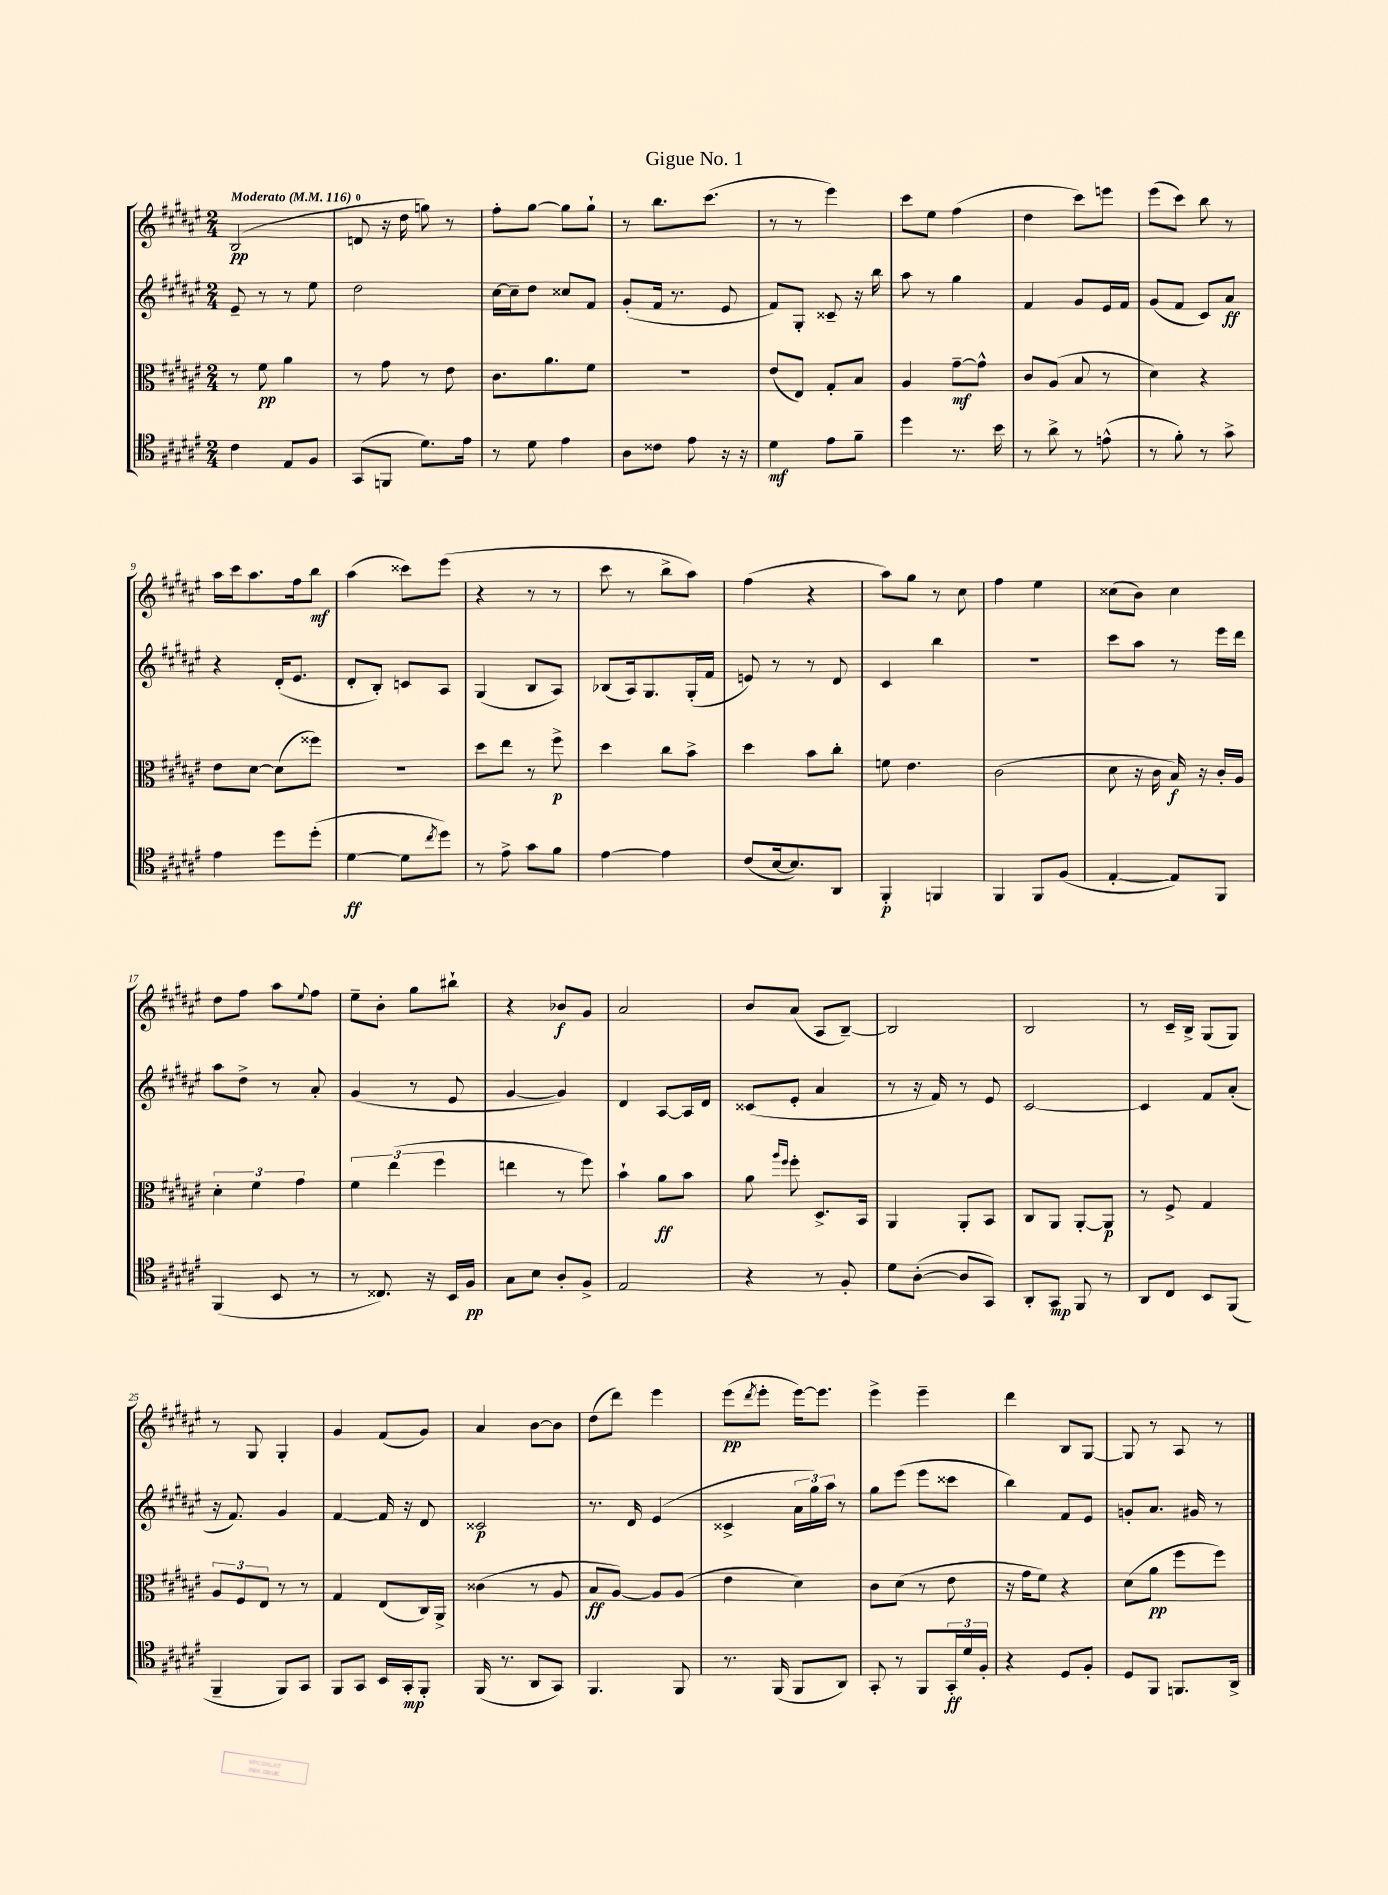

**kern	**kern	**kern	**kern
*staff4	*staff3	*staff2	*staff1
*clefC4	*clefC3	*clefG2	*clefG2
*k[f#c#g#d#a#e#]	*k[f#c#g#d#a#e#]	*k[f#c#g#d#a#e#]	*k[f#c#g#d#a#e#]
*M2/4	*M2/4	*M2/4	*M2/4
*MM116	*MM116	*MM116	*MM116
4c#	8r	8e#~	(2B
.	8f#	8r	.
8E#	4a#	8r	.
8F#	.	8ee#	.
=	=	=	=
(8GG#	8r	2dd#	8d
8FF	8g#	.	16r
.	.	.	16dd#
8.d#)	8r	.	8gg)
.	8e#	.	8r
16e#	.	.	.
=	=	=	=
8r	8.c#	[16cc#	8ff#'
.	.	16cc#~]	.
8d#	.	8dd#	[8gg#
.	8.a#	.	.
4e#	.	8cc##	8gg#]
.	8f#	8f#	8gg#`
=	=	=	=
8A#	2r	(8g#'	8r
8c##	.	16f#	8.bb
.	.	8.r	.
8e#	.	.	.
.	.	.	(8.ccc#
16r	.	8e#	.
16r	.	.	.
=	=	=	=
4d#	(8e#	8f#)	8r
.	8E#)	8G#'	8r
8e#	8G#'	8c##~	4eee#)
8f#~	8B	16r	.
.	.	16bb	.
=	=	=	=
4dd#	4A#	8aa#	8ccc#
.	.	8r	8ee#
8.r	[8g#~	4gg#	(4ff#
.	8g#^^]	.	.
16b	.	.	.
=	=	=	=
8r	8c#	4f#	4dd#
8a#^	(8A#	.	.
8r	8B	8g#	8ccc#)
(8e^^	8r	16e#	8eee
.	.	16f#	.
=	=	=	=
8r	4d#)	(8g#	(8eee#
8f#')	.	8f#	8ccc#)
8r	4r	8c#)	8bb
8g#^	.	8a#	8r
=	=	=	=
4e#	8e#	4r	16aa#
.	.	.	16ccc#
.	[8d#	.	8.aa#
8dd#	(8d#]	(16d#'	.
.	.	8.e#	16ff#
(8dd#'	8ff##)	.	8bb
=	=	=	=
[4d#	2r	8d#'	(4aa#
.	.	8B')	.
8d#]	.	8c	8ccc##)
8qcc#	.	.	.
8dd#)	.	8A#	(8eee#
=	=	=	=
8r	8dd#	(4G#	4r
8e#^	8ee#	.	.
8g#	8r	8B	8r
8f#	8ff#^	8A#)	8r
=	=	=	=
[4e#	4dd#	(8B-	8ccc#
.	.	16A#)	8r
.	.	8.G#	.
4e#]	8cc#	.	8bb^
.	8b^	(16G#'	8aa#)
.	.	16f#	.
=	=	=	=
(8c#	4dd#	8e)	(4ff#
[16B	.	8r	.
8.B])	.	.	.
.	8b	8r	4r
8AA#	8cc#'	8d#	.
=	=	=	=
4FF#'	8f	4c#	8aa#)
.	4.e#	.	8gg#
4FF	.	4bb	8r
.	.	.	8cc#
=	=	=	=
4FF#	(2c#	2r	4ff#
8FF#	.	.	4ee#
(8F#	.	.	.
=	=	=	=
[4E#'	8d#	8ccc#	(8cc##
.	16r	8aa#	8b)
.	16c#	.	.
8E#])	16B)	8r	4cc##
.	16r	.	.
8FF#	16c#'	16eee#	.
.	16A#	16ddd#	.
=	=	=	=
(4FF#	6d#'	8aa#	8dd#
.	.	8dd#^	8ff#
.	6f#	.	.
8BB	.	8r	8aa#
.	6g#	.	.
.	.	.	8qqee#
8r	.	8a#'	8ff#
=	=	=	=
8r	6f#	(4g#	8ee#~
8.C##)	.	.	8b'
.	(6ee#	.	.
.	.	8r	8gg#
16r	.	.	.
.	6ff#	.	.
16BB	.	8e#	8bb#`
16F#	.	.	.
=	=	=	=
8G#	4ee	[4g#	4r
8B	.	.	.
8A#'	8r	4g#])	8b-
8F#^	8ff#)	.	8g#
=	=	=	=
2E#	4b`	4d#	2a#
.	8a#	[8A#	.
.	8b	16A#]	.
.	.	16d#	.
=	=	=	=
4r	8a#	(8c##	8b
.	16qqaa#	.	.
.	16qqff#	.	.
.	8ff#'	8e#'	(8a#
8r	8.D#^	4a#	8A#
8F#'	.	.	[8B~)
.	16BB	.	.
=	=	=	=
8d#	4AA#	8r	2B]
([8A#'	.	16r	.
.	.	16f#)	.
8A#]	8AA#'	8r	.
8GG#)	8BB	8e#	.
=	=	=	=
8AA#'	8C#	[2c#	2B
8GG#	8AA#	.	.
8FF#	[8AA#'	.	.
8r	8AA#]	.	.
=	=	=	=
8AA#	8r	4c#]	8r
8C#	8F#^	.	16c#~
.	.	.	16B^
8BB	4G#	8f#	(8G#
(8FF#	.	(8a#'	8G#)
=	=	=	=
4FF#~	12A#	16r	8r
.	.	8.f#)	.
.	12F#	.	.
.	.	.	8G#
.	12E#	.	.
8FF#)	8r	4g#	4G#'
8GG#	8r	.	.
=	=	=	=
8FF#	4G#	[4f#	4g#
8GG#	.	.	.
16BB	(8E#	16f#]	(8f#
16GG#'	.	16r	.
8FF#'	16C#)	8d#	8g#)
.	16AA#^	.	.
=	=	=	=
(16FF#	(4c##	2c##	4a#
8.r	.	.	.
8AA#	8r	.	[8b
8GG#)	8A#	.	8b]
=	=	=	=
4.FF#	8B	8.r	(8dd#
.	[8A#)	.	8ddd#)
.	.	16d#	.
.	8A#]	(4e#	4eee#
8FF#	(8A#	.	.
=	=	=	=
8.r	4e#	4c##^	(8eee#
.	.	.	8qddd#
.	.	.	8eee#'
(16FF#	.	.	.
8FF#	4d#)	24a#	[16eee#)
.	.	24gg#)	.
.	.	.	8.eee#]
.	.	24aa#	.
8AA#)	.	8r	.
=	=	=	=
8GG#'	8c#	8gg#	4eee#^
8r	(8d#	(8eee#	.
8FF#	8r	8eee#	4eee#~
24GG#'	8e#	8ccc##	.
24d#	.	.	.
24F#'	.	.	.
=	=	=	=
4r	16r	4bb)	4ddd#
.	16g#	.	.
.	8f#)	.	.
8D#	4r	8f#	8B
8F#'	.	8e#	[8G#
=	=	=	=
8D#	(8d#	8g'	8G#]
8FF#	8a#	8.a#	8r
8.FF	8ff#	.	8A#
.	.	16g#	.
.	8ff#)	8r	8r
16AA#^	.	.	.
==	==	==	==
*-	*-	*-	*-
